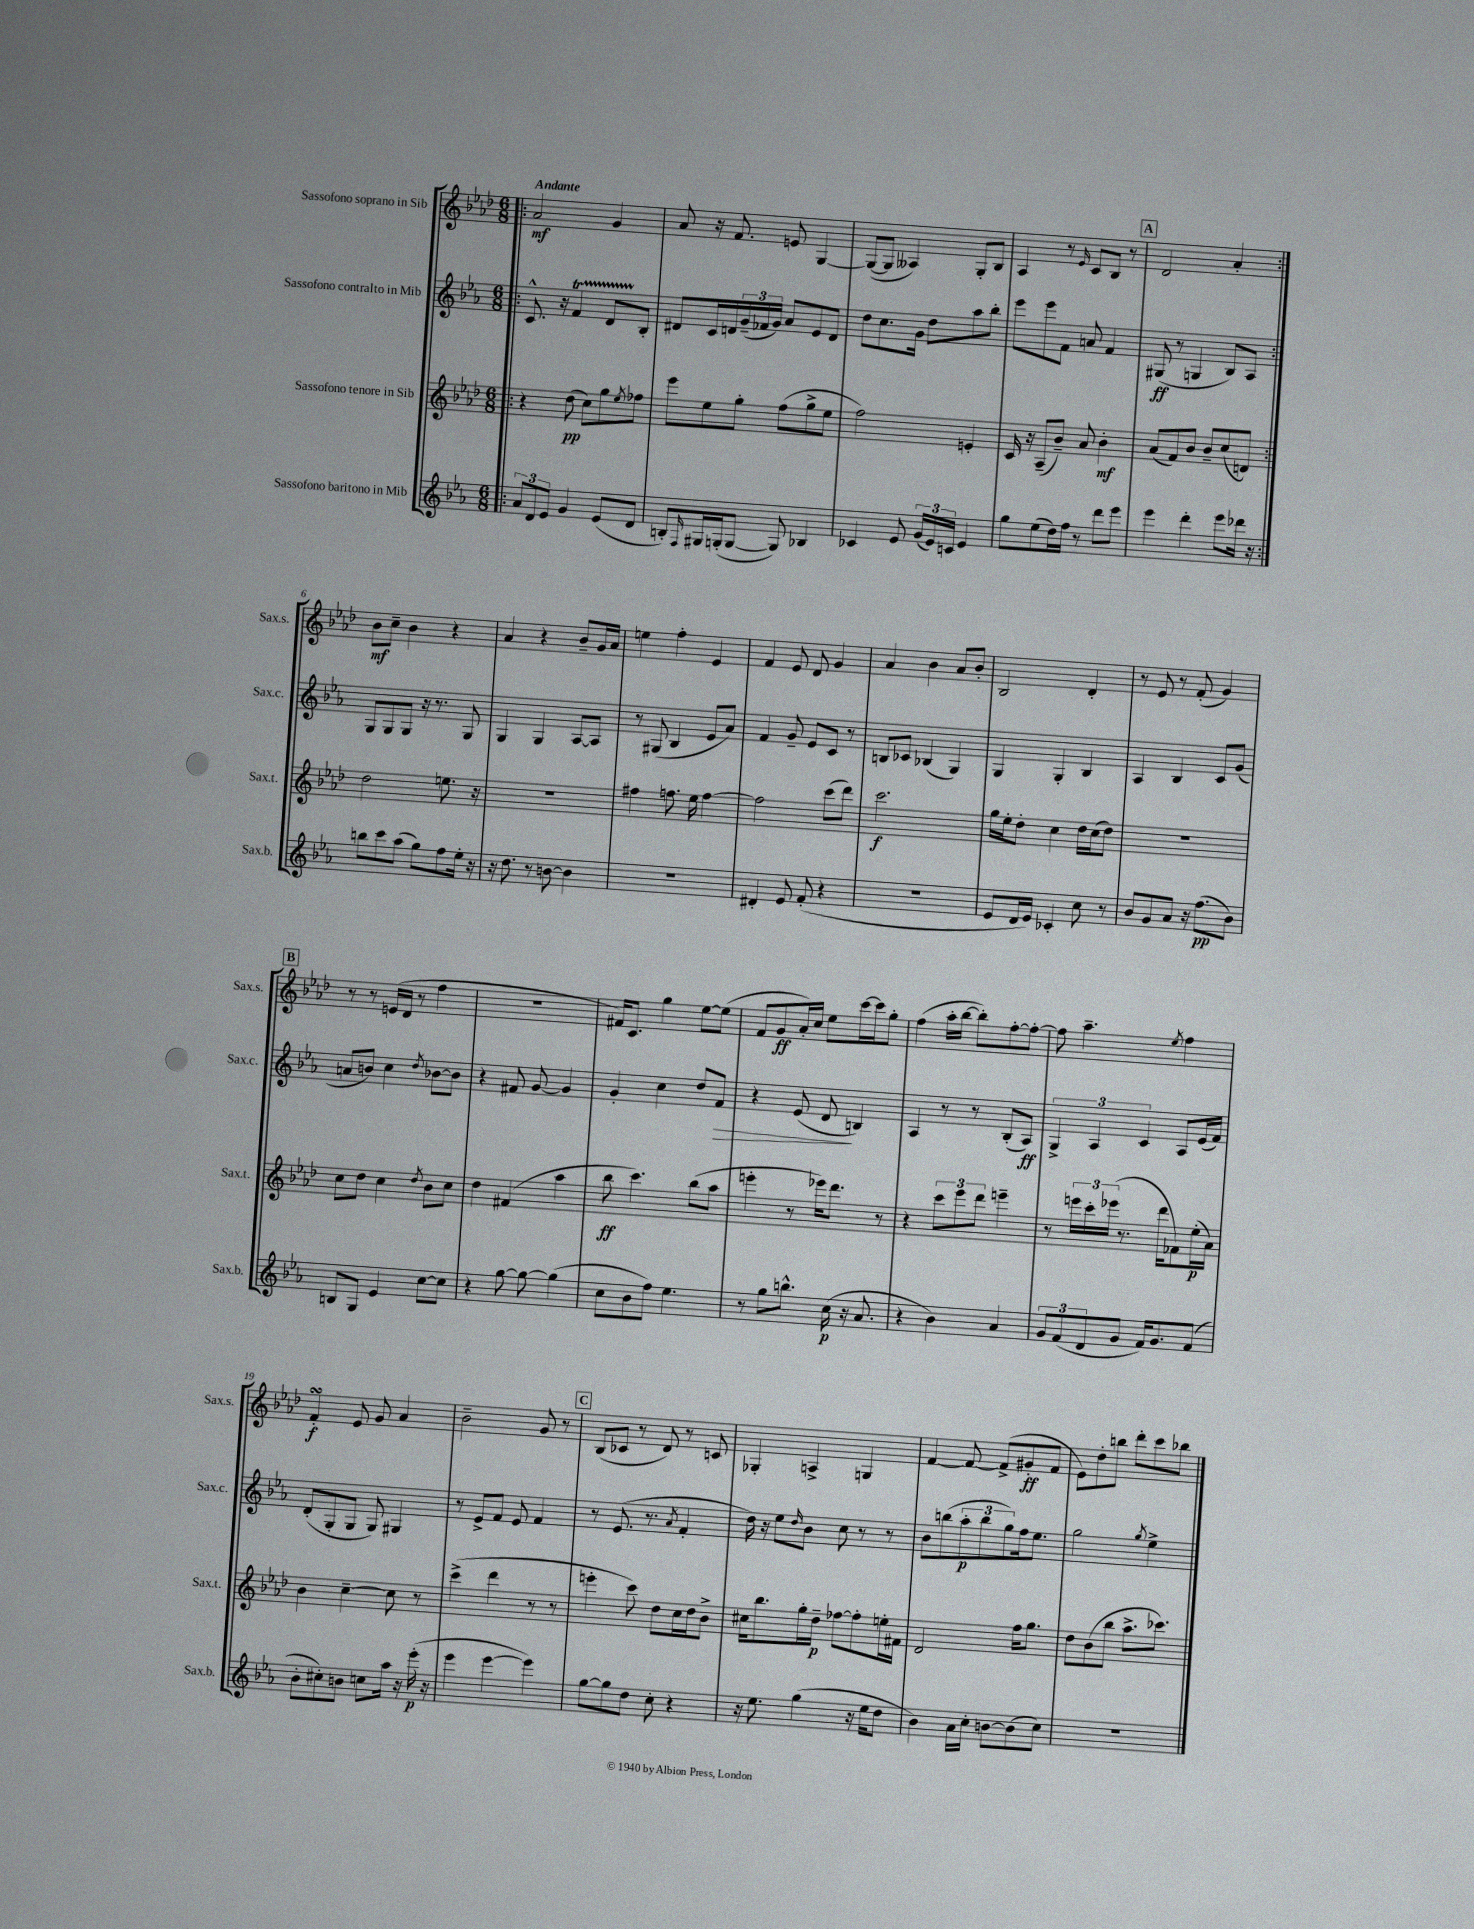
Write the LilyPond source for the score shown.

<<
\new StaffGroup <<
\new Staff = "s0" \with { instrumentName = "Sassofono soprano in Sib" shortInstrumentName = "Sax.s." } {
    \clef treble \key aes \major \numericTimeSignature \time 6/8 \tempo "Andante"
    \repeat volta 2 { \bar ".|:" aes'2\mf g'4 |
    aes'8 r16 f'8. e'8 g4~ |
    g8~( g8 aeses4) g8-. bes8 |
    aes4 r8 \grace { ees'16 } c'8 bes8 r8 |
    \mark \markup { \box "A" } des'2 aes'4-. | }
    bes'8\mf c''8-- bes'4 r4 |
    aes'4 r4 bes'8-- g'16 aes'16 |
    e''4 f''4-. ees'4 |
    f'4 ees'8 des'8 g'4 |
    aes'4 bes'4 aes'8 bes'8-. |
    bes2 des'4-. |
    r8 ees'8 r8 f'8-.( g'4) |
    \mark \markup { \box "B" } r8 r8 e'16( des'16 r8 f''4 |
    R2. |
    fis'16) c'8. g''4 ees''8~ ees''8( |
    f'8 g'8\ff aes'16-.) c''16 ees''8 c'''16~ c'''16 g''8-. |
    f''4( aes''16-. bes''16~ bes''8-.) f''8~-. f''8~-. |
    f''8 aes''4.-- \acciaccatura { ees''8 } f''4 |
    f'4-.\turn\f ees'8 g'8 aes'4 |
    bes'2-- g'8 r8 |
    \mark \markup { \box "C" } bes8( ces'8 r8 des'8) r8 c'8 |
    ges4-. a4-> g4 |
    f'4~ f'8~ f'8->( gis'8-.\ff f'8 |
    ees'8) des''8-. b''8 des'''8-. c'''8 bes''8 \bar "|." |
}
\new Staff = "s1" \with { instrumentName = "Sassofono contralto in Mib" shortInstrumentName = "Sax.c." } {
    \clef treble \key ees \major \numericTimeSignature \time 6/8
    \repeat volta 2 { \bar ".|:" c'8.-^ r16 f'4\startTrillSpan d'8 bes8-.\stopTrillSpan |
    dis'8 c'16 d'16 \tuplet 3/2 { g'16--( fes'16 g'16) } aes'8 ees'8 d'8 |
    d''8 c''8. g'16 d''8 aes''8 bes''8-. |
    ees'''8 ees'''8 f'8 a'8 f'4 |
    \mark \markup { \box "A" } gis8\ff( r8 g4 bes8) aes8 | }
    g8 g8 g8 r16 r8. g8 |
    g4 g4 aes8~ aes8 |
    r8 gis8( bes4 ees'8 aes'8) |
    f'4 g'8-- ees'8 c'8 r8 |
    b8 ces'8 bes4( g4) |
    g4 g4-. bes4 |
    aes4 bes4 c'8 g'8( |
    \mark \markup { \box "B" } a'8 b'8) c''4 \acciaccatura { d''8 } bes'8~ bes'8 |
    r4 fis'8 g'8~ g'4 |
    g'4-. c''4 d''8 f'8\> |
    r4 ees'8( d'8\! b4) |
    aes4 r8 r8 bes8-.( aes8\ff) |
    \tuplet 3/2 { g4-> aes4 c'4 } aes8 ees'16( f'16) |
    d'8-.( g8-. g8 g8) gis4 |
    r8 ees'8-> f'8 ees'8 f'4 |
    \mark \markup { \box "C" } r8 ees'8.( r8. \acciaccatura { aes'8 } f'4-. |
    d''16) r16 ees''8 \grace { d''16 } bes'8 c''8 r8 r8 |
    bes'8 b''8( \tuplet 3/2 { aes''8-.\p b''8 g''8) } f''16 ees''8. |
    g''2 \acciaccatura { g''8 } ees''4-> \bar "|." |
}
\new Staff = "s2" \with { instrumentName = "Sassofono tenore in Sib" shortInstrumentName = "Sax.t." } {
    \clef treble \key aes \major \numericTimeSignature \time 6/8
    \repeat volta 2 { \bar ".|:" r4 des''8\pp( c''8) g''8 \acciaccatura { ees''8 } fes''8 |
    ees'''8 ees''8 g''8-. f''8( g''8-> ees''8 |
    f''2) e'4-. |
    c'16 r16 aes8--( bes'8--) aes'8 bes'4-.\mf |
    \mark \markup { \box "A" } aes'8( f'8) bes'8 bes'8-- c''8( d'8) | }
    des''2 e''8. r16 |
    R2. |
    fis''4 f''8. ees''16 f''4~ |
    f''2 c'''8( des'''8) |
    c'''2.\f |
    g''16 ees''16-. des''8-. c''4 des''16 c''16( des''8) |
    R2. |
    \mark \markup { \box "B" } c''8 des''8 c''4 \acciaccatura { des''8 } bes'8 c''8 |
    des''4 fis'4( aes''4 |
    bes''8\ff c'''4.) bes''8( aes''8 |
    e'''4-. r8 ees'''16) des'''8. r8 |
    r4 \tuplet 3/2 { c'''8 ees'''8 des'''8 } e'''4-- |
    r8 \tuplet 3/2 { e'''16 c'''16-. ees'''16( } r8. des'''16 fes'8) ees''16-.\p( aes'16) |
    bes'4 c''4~-- c''8 r8 |
    c'''4->( des'''4 r8 r8 |
    \mark \markup { \box "C" } e'''4-. c'''8) des''8 c''16 des''16 bes'8-> |
    cis''16 bes''8. g''16-. des''16--\p fes''8~ fes''8-. e''16-. fis'16 |
    des'2 f''16 g''8. |
    des''8 bes'8( bes''8 aes''8.-> ces'''8.) \bar "|." |
}
\new Staff = "s3" \with { instrumentName = "Sassofono baritono in Mib" shortInstrumentName = "Sax.b." } {
    \clef treble \key ees \major \numericTimeSignature \time 6/8
    \repeat volta 2 { \bar ".|:" \tuplet 3/2 { aes'8 d'8 ees'8 } g'4 ees'8( d'8 |
    b8-.) \grace { f16 } gis16 g16-.( g8~ g8) bes4 |
    ces'4 ees'8 \tuplet 3/2 { g'16( ees'16) c'16 } ees'4 |
    g''8 ees''8( d''16) f''16 r8 d'''8 ees'''8 |
    \mark \markup { \box "A" } ees'''4 d'''4-. ees'''8 des'''16 r16 | }
    b''8 c'''8 aes''8( g''8) f''8 ees''16-. r16 |
    r16 d''8. r8 b'8~ b'4 |
    R2. |
    dis'4-. ees'8 f'8-.( r4 |
    R2. |
    ees'8 d'16 ees'16) ces'4-. c''8 r8 |
    bes'8 g'8 aes'8 r16 f''8.\pp( bes'8) |
    \mark \markup { \box "B" } b8 g8 ees'4 c''8~ c''8 |
    r4 g''8~ g''8~ g''4( |
    c''8 bes'8 f''8) ees''4. |
    r8 g''8 b''8.-^ c''16\p( r16 aes'8. |
    r4 bes'4) aes'4 |
    \tuplet 3/2 { g'8 f'8( d'8 } g'8 f'16) g'8. f'8( |
    bes'8-. cis''8-.) b'8 c''8 aes''16 r16 ees'''16-.\p( r16 |
    ees'''4 ees'''4~ ees'''4) |
    \mark \markup { \box "C" } g''8~ g''8 d''8 c''8-. r4 |
    r16 ees''8. g''4( r16 ees''16 d''8 |
    bes'4) aes'16 c''16-. b'8~ b'8( c''8) |
    R2. \bar "|." |
}
>>
>>
